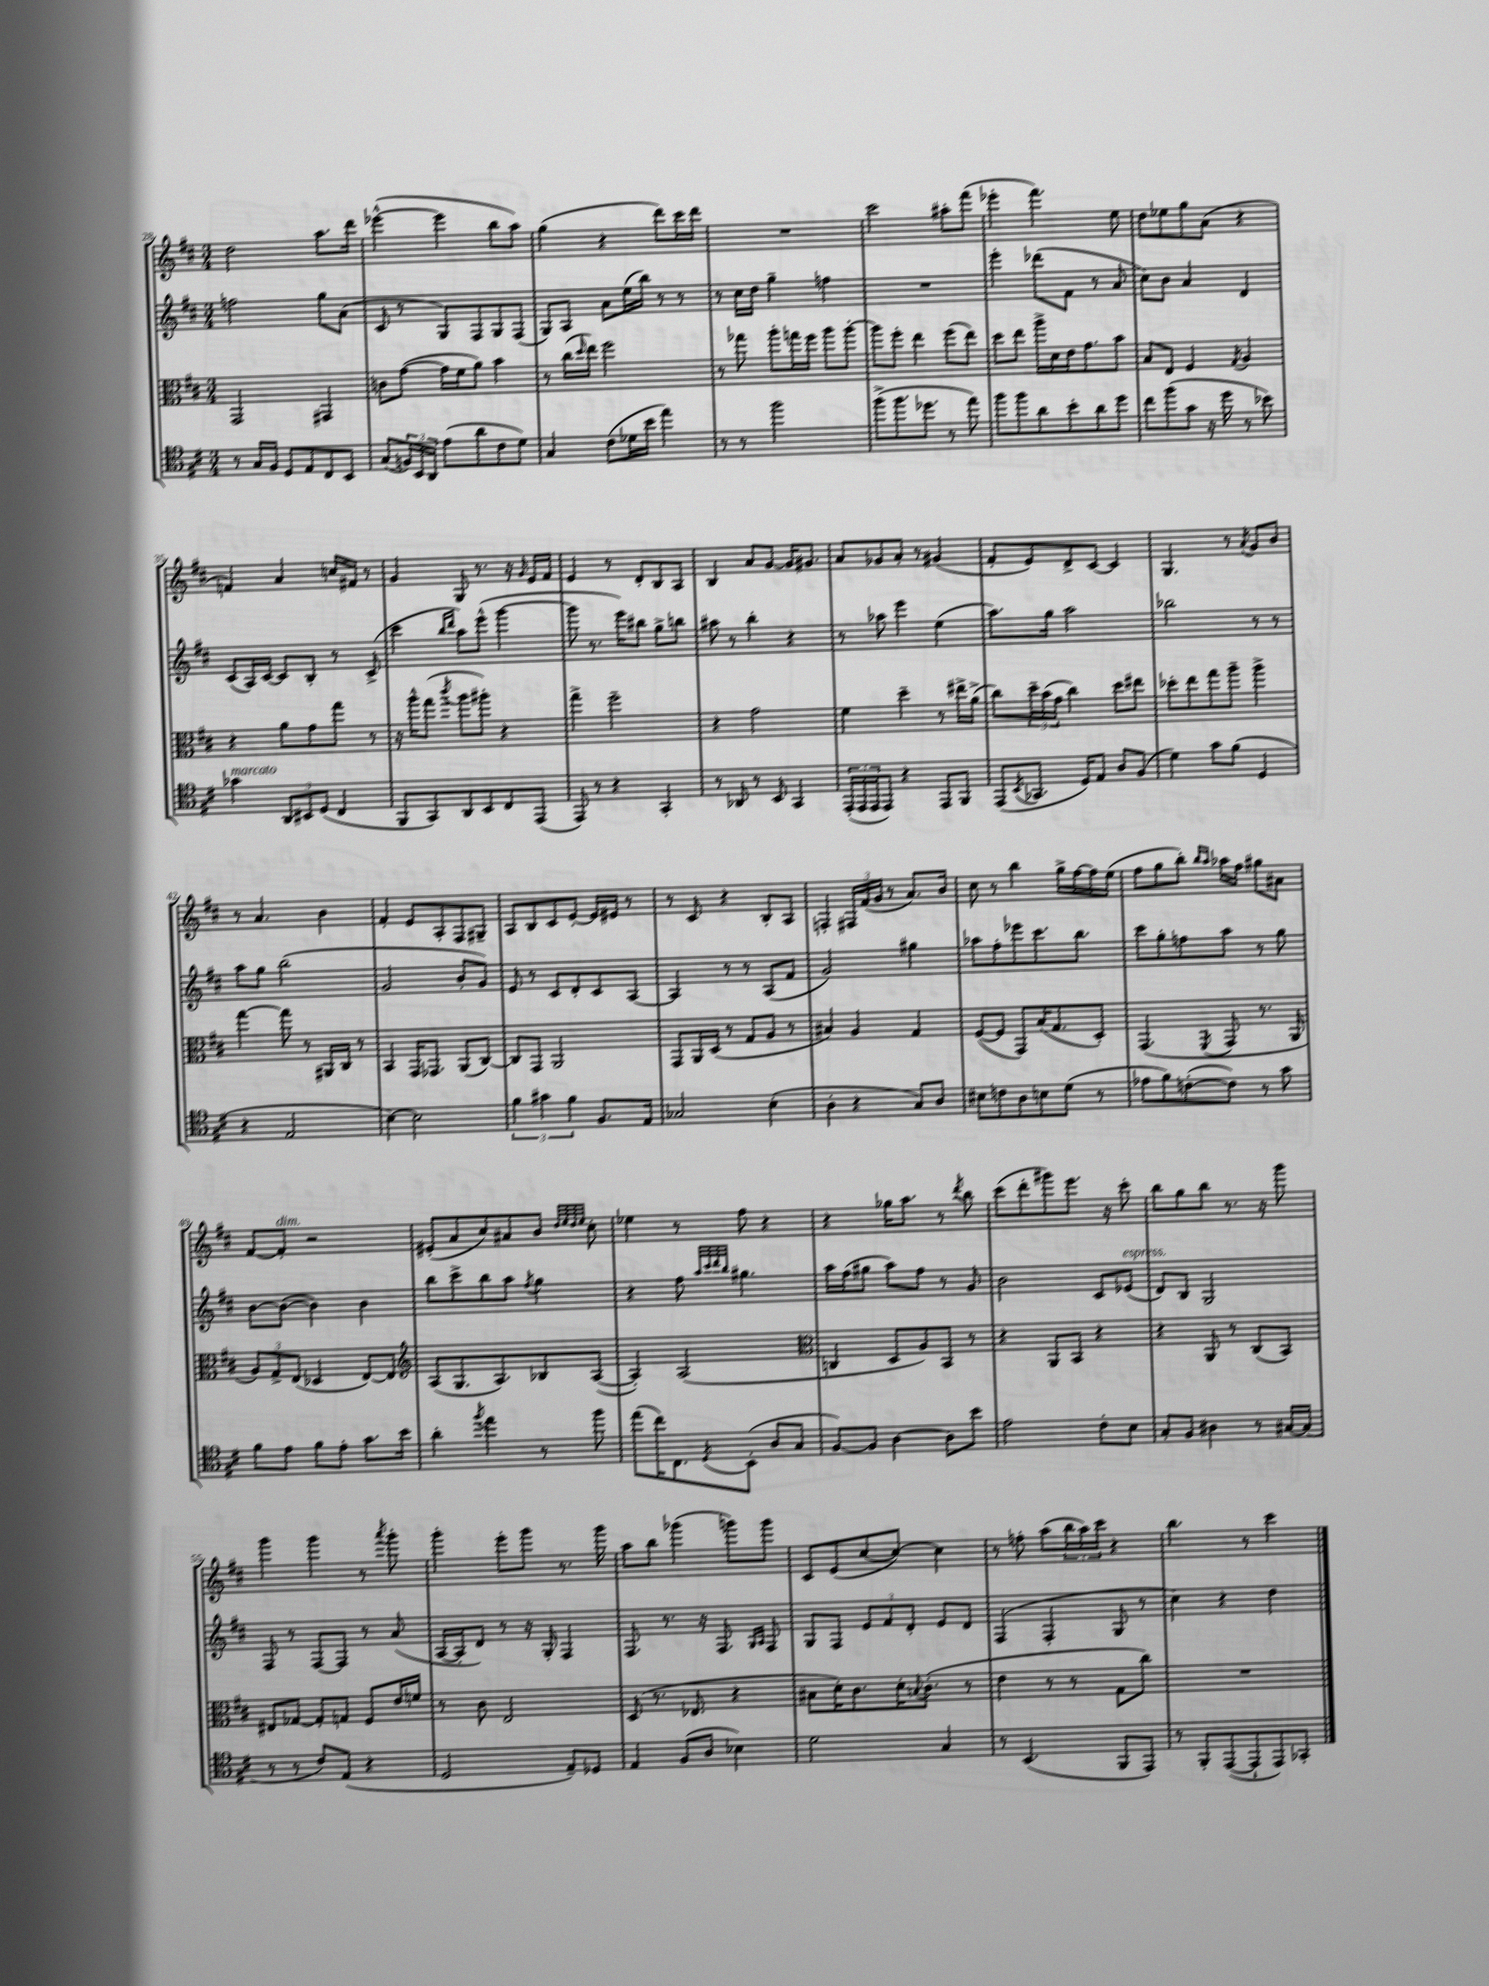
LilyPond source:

<<
\new StaffGroup <<
\new Staff = "s0" {
    \clef treble \key d \major \numericTimeSignature \time 3/4
    d''2 a''8. d'''16 |
    ees'''4~-^( ees'''4 b''8 a''8) |
    g''4( r4 d'''8) cis'''16 d'''16 |
    R2. |
    cis'''2 ais''8-. fis'''8( |
    ees'''4-. fis'''4.) e''8 |
    d''8 ees''8 g''8 a'8( r4 |
    f'4) a'4 c''16 fis'16 r8 |
    g'4 g8 r8. r16 \grace { g'16 } e'16 fis'16 |
    e'4 r8 d'8-. b8 a8 |
    b4 a'8 g'8~ g'16 gis'8. |
    a'8 ges'8 a'8-. r8 gis'4( |
    fis'8-. e'8) d'8-> cis'8~ cis'4 |
    g4. r8 \acciaccatura { a'8 } g'8 b'8 |
    r8 a'4. b'4 |
    fis'4-. e'8 a8-. fis8 gis8-- |
    a8 b8 cis'8 e'8~-. e'16 eis'16 r8 |
    r8 cis'8 r4 b8-. a8 |
    f4-. \tuplet 3/2 { fis16 fis'16( g'16 } r8 a'8.) b'16 |
    cis''8 r8 b''4 g''16-> fis''16~ fis''16 e''16( |
    fis''8 g''8 b''8-.) \grace { b''16 a''16 } aes''16 fis''16 gis''8 ais'8 |
    fis'8~ fis'8-.^\markup { \italic "dim." } r2 |
    eis'8-.( a'8 cis''8) ais'8 b'8 \grace { d''32 e''32 d''32 e''32 } cis''8-. |
    ees''4 r8 fis''8 r4 |
    r4 ges''16 a''8. r8 \acciaccatura { d'''8 } b''8 |
    cis'''8( d'''8-. gis'''8) e'''8. r16 cis'''8-. |
    b''8 g''8 b''8 r8. r16 g'''8 |
    g'''4 g'''4 r8 \acciaccatura { a'''8 } g'''8-. |
    g'''4-. e'''8-. g'''8 r8. g'''16 |
    a''8 b''8 ges'''4( g'''8) g'''8 |
    cis'8 e'8( cis''8~ cis''8~) cis''4 |
    r8 f''8-. a''8( \tuplet 3/2 { b''16 a''16) cis'''16 } r4 |
    b''4. r8 cis'''4 \bar "|." |
}
\new Staff = "s1" {
    \clef treble \key d \major \numericTimeSignature \time 3/4
    f''2 g''8 a'8( |
    cis'8 r8 g8) fis8 g8 fis8( |
    g8) a8 a'8 e''16( b''16) r8 r8 |
    r8 cis''16 d''16 g''4-- f''4 |
    R2. |
    e'''4-. des'''8( fis'8 r8 a'8 |
    cis''8) b'8 a'4 d'4 |
    cis'8( a16) cis'16~ cis'8 b8-. r8 cis'8->( |
    cis'''4 \grace { b''16 d'''16 } a''8) e'''8-^( g'''4~ |
    g'''8 r8. e'''16) bis''8 g''8-> b''8 |
    ais''8 r8 b''4-. r4 |
    r8 aes''8 e'''4 e''4( |
    a''8.) g''16 a''2 |
    bes''2 r8 r8 |
    a''8 g''8 b''2( |
    g'2 b'8-. g'8) |
    e'8 r8 cis'8 d'8-. cis'8 a8~ |
    a4 r8 r8 a8( fis'8 |
    g'2) gis''4 |
    aes''8 fis''8-. ees'''8 cis'''8. b''8. |
    cis'''8 g''8-. f''8 a''8 r8 g''8 |
    b'8~ b'8~( b'4) b'4 |
    b''8 cis'''8-> b''8 a''8 \acciaccatura { fis''8 } g''4 |
    r4 fis''8 \grace { a''32 cis'''32 d'''32 b''32 } gis''4. |
    a''16 fis''16( gis''8 a''8) fis''8 r8 g'8 |
    b'2 cis'8 ees'8^\markup { \italic "espress." }( |
    d'8) b8 g2 |
    fis8 r8 fis8~ fis8 r8 a'8( |
    a16~ a16-. d'8) r8 r16 g16-. fis4 |
    fis8. r8. r16 fis8. \grace { g16 a16 } fis8 |
    g8 fis8 \tuplet 3/2 { e'8 fis'8 d'8-. } e'8 d'8 |
    fis4( fis4-. g8 r8 |
    cis''4) r4 d''4 \bar "|." |
}
\new Staff = "s2" {
    \clef alto \key d \major \numericTimeSignature \time 3/4
    g,2 gis,4 |
    c'8 g'8~( g'16 fis'16 a'8) b'4 |
    r8 cis''16( \grace { d''16 } e''16) fis''2 |
    r8 ges''8 a''8-. g''16 fis''16 a''8 a''8~-. |
    a''8 fis''8-. e''4 fis''8( e''8) |
    d''8 e''8 a''16-> d'16 e'16 g'8. b'8 |
    b8 e8 fis4 \acciaccatura { g8 } a4 |
    r4 a'8 g'8 g''8 r8 |
    r16 a''16-^ g''8( \acciaccatura { cis'''8 } a''8 ais''8-.) r4 |
    g''4-> fis''2-- |
    r4 g'2 |
    fis'4 d''4-- r8 eis''16-> a'16->( |
    cis''8) \tuplet 3/2 { d''16-- b'16( g'16 } cis''4) d''8 eis''8 |
    des''8-. e''8 g''8 a''8-- a''4-> |
    g''4~ g''8 r8 ais,16 cis16 r8 |
    b,4 g,16 ges,8. a,8( cis8~) |
    cis8 g,8 a,2 |
    g,8 a,16 d16( r8 g8 a8 r8 |
    bis4) a4 g4 |
    fis8~( fis8 g,8) b16( g8. d8-.) |
    g,4.( \acciaccatura { fis,8 } g,8 r8. a,16 |
    \tuplet 3/2 { a8) g8-> e8( } des4 e8~) e8 |
    \clef treble a8( g8. a8.) bes8 a8~( |
    a4-.) a2( |
    \clef alto c4 d8 a8) b,8 r8 |
    r4 a,8 b,8 r4 |
    r4 a,8 r8 cis8( b,8) |
    eis8 ges8~ ges8-. g8 fis8 e'16 f'16 |
    r8 cis'8 e2 |
    d8( r8. ees8. r4 |
    bis8 d'16-.) cis'8. d'16-. \appoggiatura { b8 } cis'8.-.( r8 |
    e'4 r8 r8 g8 cis''8) |
    R2. \bar "|." |
}
\new Staff = "s3" {
    \clef tenor \key d \major \numericTimeSignature \time 3/4
    r8 g16 fis16 d8 e8 cis8 b,8 |
    g8( \tuplet 3/2 { f16) b,16 a,16 } e'8( a'8 cis'8 d'8) |
    g4 cis'8( des'16 b'16 e''4) |
    r8 r8 fis''2 |
    fis''8->( fis''8. des''8. r8 e''8) |
    fis''8 fis''8 a'8 b'8-. a'8 d''8 |
    cis''8 fis''8( g'8 r16 d''16 r8 bes'8) |
    ges'4^\markup { \italic "marcato" } \tuplet 3/2 { a,8 bis,8 d8( } cis4 |
    fis,8 g,8) a,8 b,8 cis8 e,8( |
    e,8) r8 r4 g,4-. |
    r8 aes,8 r8 b,8 g,4 |
    \tuplet 3/2 { e,16-.( e,16 e,16 } e,8) r4 e,8 fis,8 |
    e,8( \acciaccatura { b,8 } ges,8. d16) e8 a8 fis8( |
    d'4) g'8 fis'8( d4 |
    r4 e2 |
    b4~) b2 |
    \tuplet 3/2 { fis'4 gis'4 fis'4 } fis8. e16 |
    ges2 b4-.( |
    a4-. r4 g8) a8 |
    bis8 c'8 a8 b8 d'8( r8 |
    ees'8 fis'8) c'8~-.( c'8) r8 g'8 |
    fis'8 e'8 fis'8 e'8-. g'8. b'16 |
    a'4-. \acciaccatura { fis''8 } e''4 r8 fis''8 |
    e''8( cis''16) cis8. \acciaccatura { d8 } b,8-.( a8 g8 |
    fis8~) fis8 a4~ a8 b'8 |
    e'2 cis'8-. b8 |
    g8-. fis8 ais4 r8 gis16~ gis16( |
    r8 r8 cis'8) e8( r4 |
    d2 e8--) des8 |
    e4 fis8( a8 bes4) |
    d'2 g4 |
    r8 b,4.( fis,8 e,8) |
    r8 fis,8-. e,8~( e,8-! e,8) ges,8-. \bar "|." |
}
>>
>>
\layout { \context { \Score currentBarNumber = #28 } }
